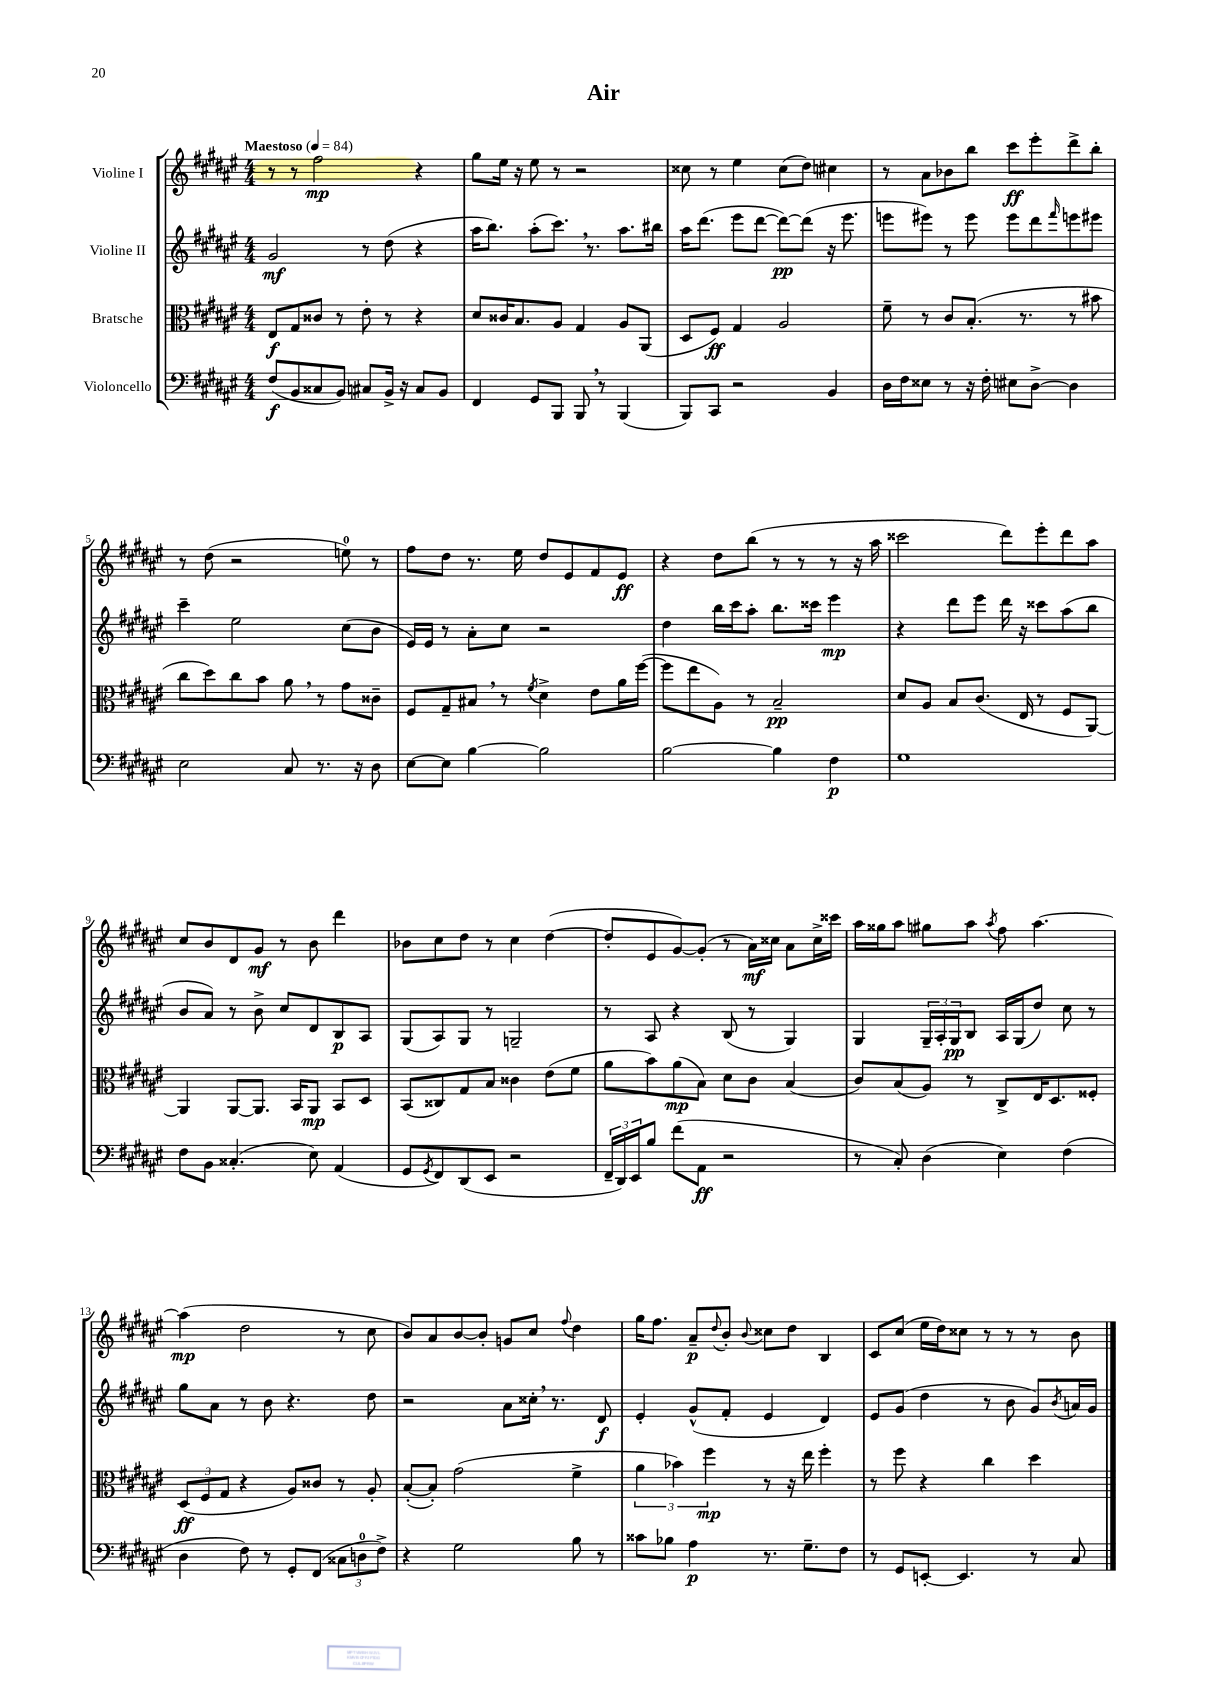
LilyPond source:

\header { title = "Air" }
<<
\new StaffGroup <<
\new Staff = "s0" \with { instrumentName = "Violine I" } {
    \clef treble \key fis \major \numericTimeSignature \time 4/4 \tempo "Maestoso" 4 = 84
    r8 r8 fis''2\mp r4 |
    gis''8 eis''16 r16 eis''8 r8 r2 |
    cisis''8 r8 eis''4 cisis''8( dis''8) cis''4 |
    r8 ais'8 bes'8 b''8 cis'''8\ff eis'''8-. dis'''8-> b''8-. |
    r8 dis''8( r2 e''8-0) r8 |
    fis''8 dis''8 r8. eis''16 dis''8 eis'8 fis'8 eis'8\ff |
    r4 dis''8 b''8( r8 r8 r8 r16 ais''16 |
    cisis'''2 dis'''8) eis'''8-. dis'''8 ais''8 |
    cis''8 b'8 dis'8 gis'8\mf r8 b'8 dis'''4 |
    bes'8 cis''8 dis''8 r8 cis''4 dis''4~( |
    dis''8-. eis'8 gis'8~) gis'8-.( r8 ais'16\mf) cisis''16 ais'8 cisis''16-> cisis'''16 |
    ais''16 gisis''16 ais''8 gis''8 ais''8 \acciaccatura { ais''8 } fis''8 ais''4.~ |
    ais''4\mp( dis''2 r8 cis''8 |
    b'8) ais'8 b'8~ b'8-. g'8 cis''8 \appoggiatura { fis''8 } dis''4 |
    gis''16 fis''8. ais'8--\p \appoggiatura { dis''8 } b'8-. \appoggiatura { b'8 } cisis''8 dis''8 b4 |
    cis'8 cis''8( eis''16 dis''16) cisis''8 r8 r8 r8 b'8 \bar "|." |
}
\new Staff = "s1" \with { instrumentName = "Violine II" } {
    \clef treble \key fis \major \numericTimeSignature \time 4/4
    gis'2\mf r8 dis''8( r4 |
    ais''16 b''8.) ais''8-.( cis'''8.) \breathe r8. ais''8. bis''16 |
    ais''16 dis'''8.( eis'''8 dis'''8~ dis'''8~\pp) dis'''8( r16 eis'''8. |
    e'''8 eis'''8) r8 eis'''8 eis'''8 dis'''8 \grace { fis'''16 } e'''8 eis'''8 |
    cis'''4-- eis''2 cis''8( b'8 |
    eis'16) eis'16 r8 ais'8-. cis''8 r2 |
    dis''4 b''16 cis'''16 ais''8-. b''8. cisis'''16 eis'''4\mp |
    r4 dis'''8 eis'''8 dis'''16 r16 cisis'''8 ais''8( b''8 |
    b'8 ais'8) r8 b'8-> cis''8 dis'8 b8\p ais8 |
    gis8( ais8) gis8 r8 g2-- |
    r8 ais8 r4 b8( r8 gis4) |
    gis4 \tuplet 3/2 { gis16-- ais16-. gis16\pp } b8 ais16 gis16( dis''8) cis''8 r8 |
    gis''8 ais'8 r8 b'8 r4. dis''8 |
    r2 ais'8 cisis''16-. \breathe r8. dis'8\f |
    eis'4-. gis'8-^( fis'8-. eis'4 dis'4) |
    eis'8 gis'8( dis''4 r8 b'8 gis'8) \acciaccatura { b'8 } a'16 gis'16 \bar "|." |
}
\new Staff = "s2" \with { instrumentName = "Bratsche" } {
    \clef alto \key fis \major \numericTimeSignature \time 4/4
    eis8\f gis8 cisis'8 r8 eis'8-. r8 r4 |
    dis'8 cisis'16 b8. ais8 gis4 ais8 ais,8( |
    dis8 fis8\ff) gis4 ais2 |
    fis'8-- r8 cis'8 b8.-.( r8. r8 bis'8 |
    cis''8 dis''8) cis''8 b'8 ais'8 \breathe r8 gis'8 cisis'8-- |
    fis8 gis8-- bis8 \breathe r8 \acciaccatura { fis'8 } dis'4-> eis'8 ais'16 fis''16~( |
    fis''8 eis''8 ais8) r8 b2--\pp |
    dis'8 ais8 b8 cis'8.( eis16 r8 fis8 ais,8~) |
    ais,4 ais,8~ ais,8. b,16 ais,8\mp b,8 dis8 |
    b,8( cisis8) gis8 b8 cisis'4 eis'8( fis'8 |
    ais'8 b'8) ais'8\mp( b8) dis'8 cis'8 b4( |
    cis'8) b8( ais8) r8 cis8-> eis16 dis8. fisis8-. |
    \tuplet 3/2 { dis8\ff( fis8 gis8 } r4 ais8) cisis'8 r8 ais8-. |
    b8~-.( b8-.) gis'2( fis'4-> |
    \tuplet 3/2 { ais'4 bes'4) fis''4\mp } r8 r16 eis''16 fis''4-. |
    r8 fis''8 r4 cis''4 dis''4 \bar "|." |
}
\new Staff = "s3" \with { instrumentName = "Violoncello" } {
    \clef bass \key fis \major \numericTimeSignature \time 4/4
    fis8\f( b,8 cisis8 b,8) cis8 b,16-> r16 cis8 b,8 |
    fis,4 gis,8 b,,8 b,,8 \breathe r8 b,,4( |
    b,,8) cis,8 r2 b,4 |
    dis16 fis16 eisis8 r8 r16 fis16-. eis8 dis8~-> dis4 |
    eis2 cis8 r8. r16 dis8 |
    eis8~ eis8 b4~ b2 |
    b2~ b4 fis4\p |
    gis1 |
    fis8 b,8 cisis4.-.( eis8) ais,4( |
    gis,8 \acciaccatura { gis,8 } fis,8) dis,8( eis,8 r2 |
    \tuplet 3/2 { fis,16-- dis,16) eis,16 } b8 fis'8( ais,8\ff r2 |
    r8 cis8-.) dis4( eis4) fis4( |
    dis4 fis8) r8 gis,8-. fis,8( \tuplet 3/2 { cisis8 d8-0 fis8->) } |
    r4 gis2 b8 r8 |
    cisis'8 bes8 ais4\p r8. gis8.-- fis8 |
    r8 gis,8 e,8~-. e,4. r8 cis8 \bar "|." |
}
>>
>>
